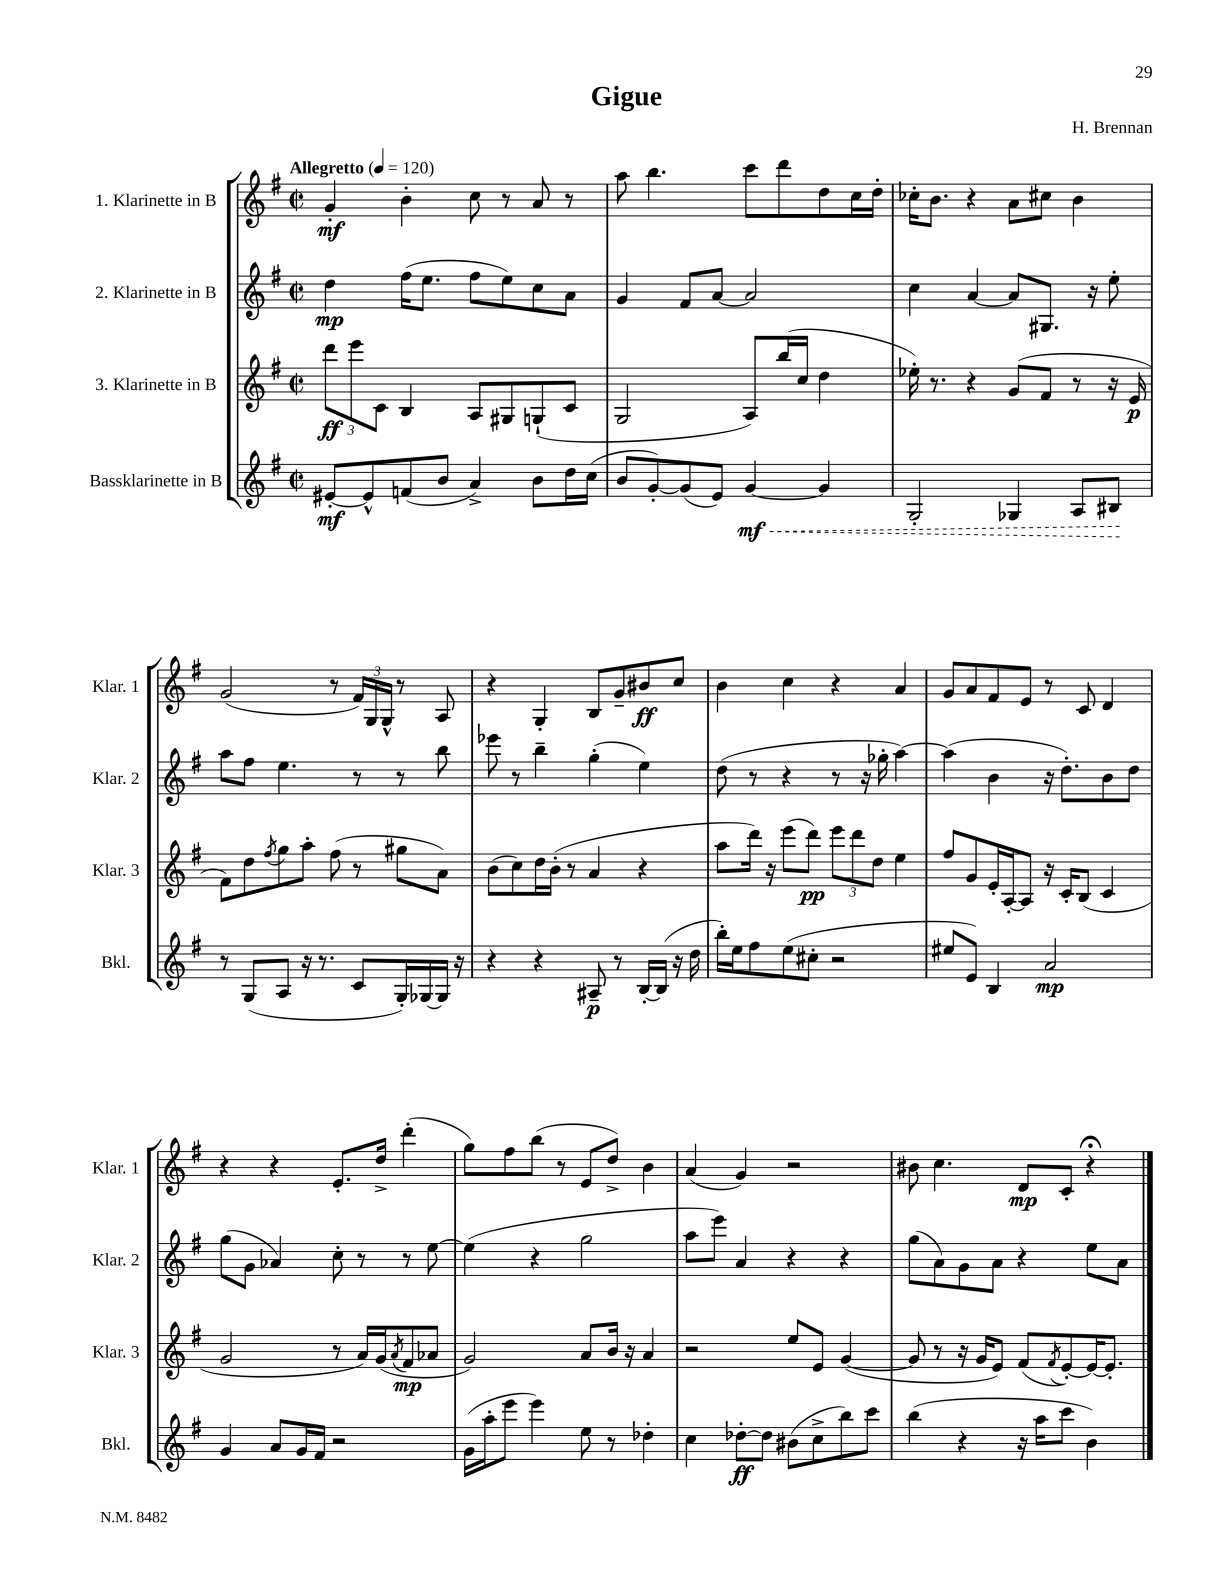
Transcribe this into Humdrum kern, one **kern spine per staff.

**kern	**kern	**kern	**kern
*staff4	*staff3	*staff2	*staff1
*clefG2	*clefG2	*clefG2	*clefG2
*k[f#]	*k[f#]	*k[f#]	*k[f#]
*M2/2	*M2/2	*M2/2	*M2/2
*met(c|)	*met(c|)	*met(c|)	*met(c|)
*MM120	*MM120	*MM120	*MM120
[8e#'/L	12ddd\L	4dd\	4g'/
.	12eee\	.	.
8e#^^/]	.	.	.
.	12c\J	.	.
(8f/	4B/	(16ff#\LK	4b'\
.	.	8.ee\J	.
8b/J	.	.	.
4a^/)	8A/L	8ff#\L	8cc\
.	8G#/	8ee\)	8r
8b\L	(8G`/	8cc\	8a/
16dd\L	8c/J	8a\J	8r
(16cc\JJ	.	.	.
=	=	=	=
8b/L	2G/	4g/	8aa\
[8g'/)	.	.	4.bb\
(8g/]	.	8f#/L	.
8e/J)	.	[8a/J	.
[4g/	8A/L)	2a/]	8ccc\L
.	(16bb/L	.	8ddd\
.	16cc/JJ	.	.
4g/]	4dd\	.	8dd\
.	.	.	16cc\L
.	.	.	16dd'\JJ
=	=	=	=
2G'/	16ee-'\)	4cc\	16cc-'\LK
.	8.r	.	8.b\J
.	4r	[4a/	4r
4G-/	(8g/L	8a/]L	8a\L
.	8f#/J	8.G#/J	8cc#\J
8A/L	8r	.	4b\
.	.	16r	.
8B#/J	16r	8ee'\	.
.	16e/	.	.
=	=	=	=
8r	8f#\L)	8aa\L	(2g/
(8G/L	8dd\	8ff#\J	.
.	8qff#/	.	.
8A/J	8gg\	4.ee\	.
16r	8aa'\J	.	.
8.r	.	.	.
.	(8ff#\	.	8r
8c/L	8r	8r	24f#/LL)
.	.	.	24G/
.	.	.	24G^^/JJ
16G'/L)	8gg#\L	8r	8r
[16G-/	.	.	.
16G-/]JJ	8a\J)	8bb\	8A/
16r	.	.	.
=	=	=	=
4r	(8b\L	8eee-\	4r
.	8cc\)	8r	.
4r	16dd\L	4bb~\	4G'/
.	(16b'\JJ	.	.
.	8r	.	.
8A#~/	4a/	(4gg'\	8B/L
8r	.	.	8g~/
[16B'/LL	4r	4ee\)	8b#/
(16B/]JJ	.	.	.
16r	.	.	8cc/J
16dd\	.	.	.
=	=	=	=
16bb'\LL)	8aa\L	(8dd\	4b\
16ee\J	.	.	.
8ff#\	16ddd\Jk)	8r	.
.	16r	.	.
(8ee\	(8eee\L	4r	4cc\
8cc#'\J	8ddd\J)	.	.
2r	12eee\L	8r	4r
.	12ddd\	.	.
.	.	16r	.
.	12dd\J	.	.
.	.	16gg-'\	.
.	4ee\	[4aa\)	4a/
=	=	=	=
8ee#/L	8ff#/L	(4aa\]	8g/L
8e/J)	8g/	.	8a/
4B/	16e'/L	4b\	8f#/
.	[16A'/J	.	.
.	8A/]J	.	8e/J
2a/	16r	16r	8r
.	16c'/LK	8.dd'\L)	.
.	(8B/J	.	8c/
.	4c/	8b\	4d/
.	.	8dd\J	.
=	=	=	=
4g/	2g/	(8gg\L	4r
.	.	8g\J	.
8a/L	.	4a-/)	4r
16g/L	.	.	.
16f#/JJ	.	.	.
2r	8r	8cc'\	8.e'/L
.	16a/LL)	8r	.
.	(16g/J	.	16dd^/Jk
.	8qa/	.	.
.	8f#/	8r	(4ddd'\
.	8a-/J	[8ee\	.
=	=	=	=
(16g\LL	2g/)	(4ee\]	8gg\L)
16aa'\J	.	.	.
8eee\J	.	.	8ff#\
4eee\)	.	4r	(8bb\J
.	.	.	8r
8ee\	8a/L	2gg\	8e/L
8r	16b/Jk	.	8dd^/J)
.	16r	.	.
4dd-'\	4a/	.	4b\
=	=	=	=
4cc\	2r	8aa\L	(4a/
.	.	8eee\J)	.
[8dd-'\L	.	4a/	4g/)
8dd-\]J	.	.	.
(8b#\L	8ee/L	4r	2r
8cc^\	8e/J	.	.
8bb\)	([4g/	4r	.
8ccc\J	.	.	.
=	=	=	=
(4bb\	8g/]	(8gg\L	8b#\
.	8r	8a\)	4.cc\
4r	16r	8g\	.
.	16g/LK	.	.
.	8e/J)	8a\J	.
16r	(8f#/L	4r	8d/L
16aa\LK	.	.	.
.	8qf#/	.	.
8ccc\J	[8e'/)	.	8c'/J
4b\)	16e/_K	8ee\L	4r;
.	8.e'/]J	.	.
.	.	8a\J	.
==	==	==	==
*-	*-	*-	*-
